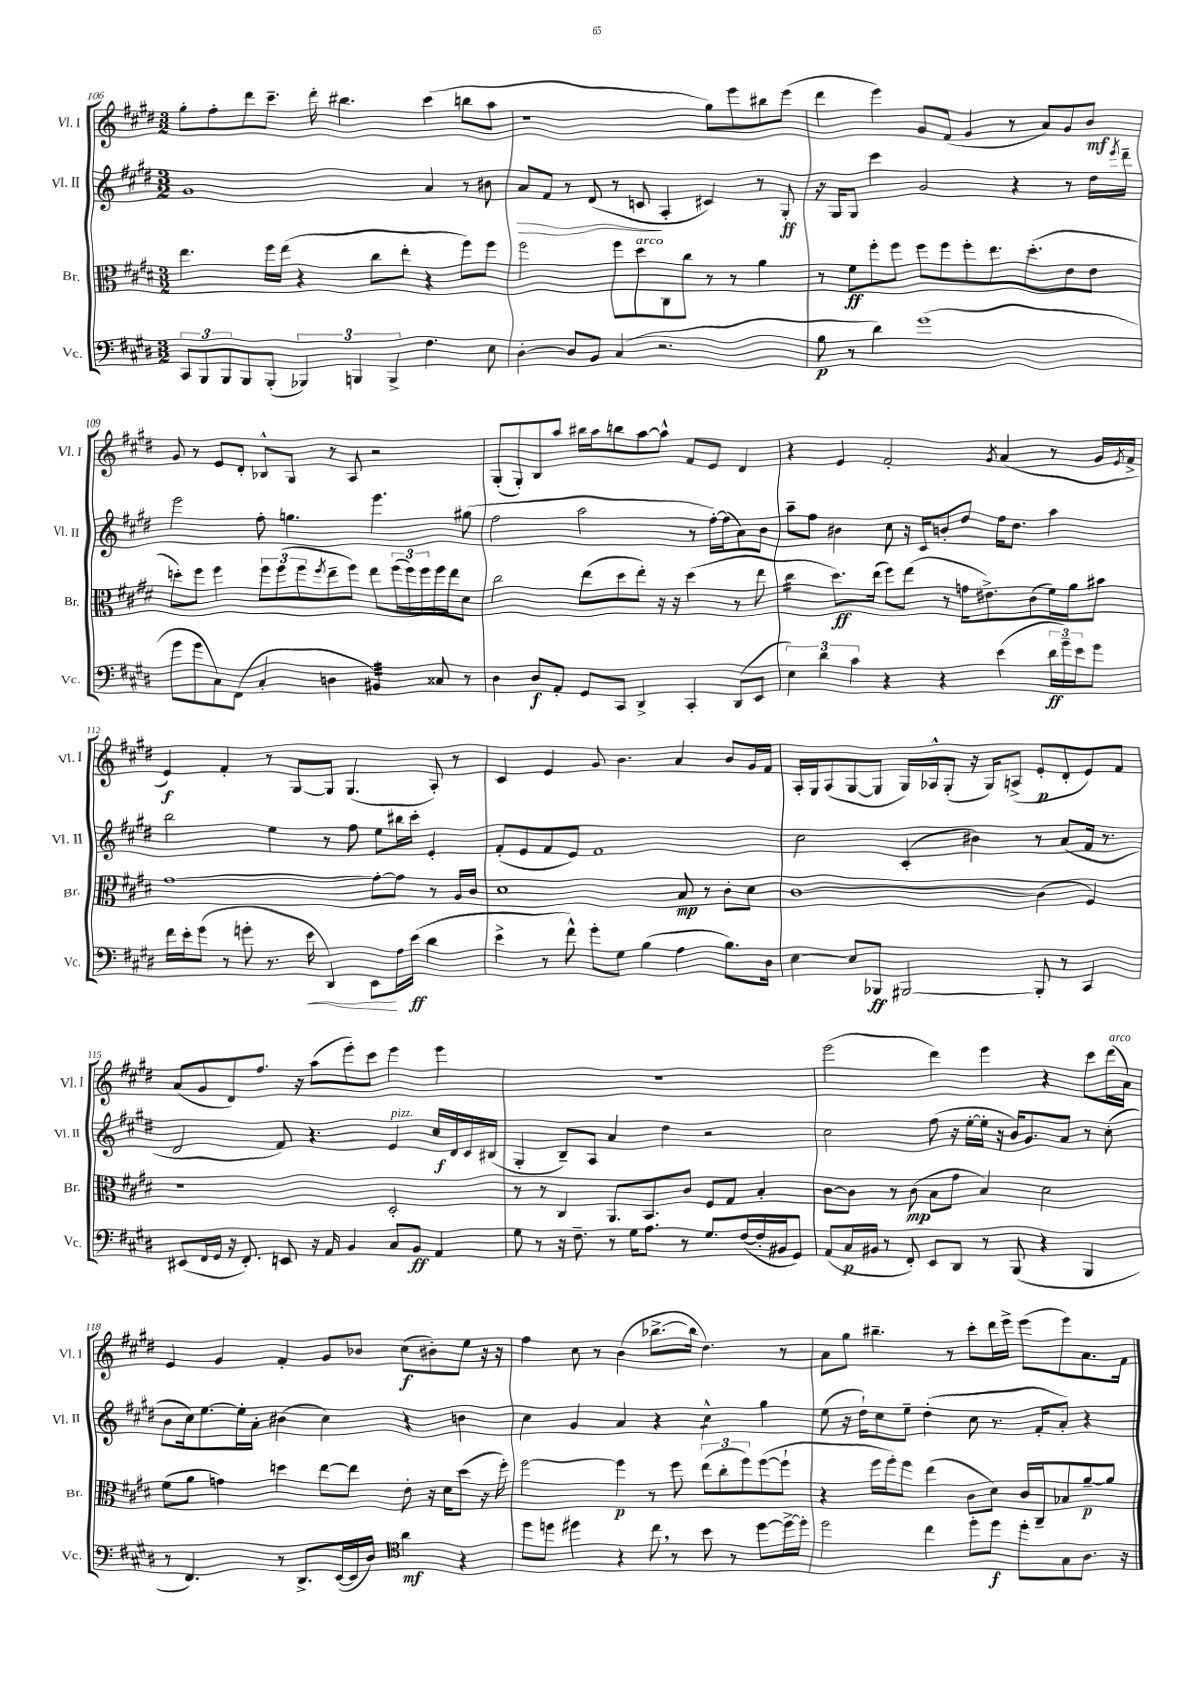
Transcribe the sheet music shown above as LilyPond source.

<<
\new StaffGroup <<
\new Staff = "s0" \with { instrumentName = "Vl. I" shortInstrumentName = "Vl. I" } {
    \clef treble \key e \major \numericTimeSignature \time 3/2
    gis''8-. fis''8-. dis'''8 cis'''8.-- dis'''16-. bis''4. cis'''4( b''8 a''8 |
    r1 gis''8) e'''8 bis''8 e'''8( |
    dis'''4 e'''4) gis'8 fis'8( gis'4 r8 a'8) gis'8 b'8\mf |
    gis'8 r8 e'8 dis'8-. bes8-^ gis8 r8 a8 r2 |
    gis8-.( gis8-.) b8 a''8 bis''16 a''16 b''8 a''8~ a''8-^ fis'8 e'8 dis'4 |
    r4 e'4 fis'2-. \acciaccatura { gis'8 } a'4( r8 gis'16 \acciaccatura { e'8 } fis'16-> |
    e'4\f) fis'4-. r8 gis8~ gis8 gis4.( a8-.) r8 |
    cis'4 e'4 gis'8 b'4. a'4 b'8 gis'16 fis'16 |
    a16-. gis16 a8( gis8~ gis8 gis16) aes16-^ gis8-.( r16 gis16) a8->( e'8-.\p dis'8-. e'8) fis'8 |
    a'8( gis'8 dis'8) fis''8. r16 a''8( e'''8-.) cis'''8 e'''4 e'''4 |
    R1. |
    e'''2( dis'''4) e'''4 r4 cis'''8 dis'''16^\markup { \italic "arco" }( a'16) |
    e'4 gis'4 fis'4-. gis'8 bes'8 cis''8\f( bis'8-.) e''8 r16 r16 |
    fis''4 cis''8 r8 b'4( bes''8.~-> bes''16 dis''4.) r8 |
    a'8 gis''8 bis''4.-- r8 cis'''8-. dis'''16 e'''16-> e'''8( e'''8) a'8. fis'16 \bar "|." |
}
\new Staff = "s1" \with { instrumentName = "Vl. II" shortInstrumentName = "Vl. II" } {
    \clef treble \key e \major \numericTimeSignature \time 3/2
    gis'1 a'4 r8 bis'8 |
    a'8\> fis'8 r8 dis'8( r8 c'8\! a4-. cis'4) r8 gis8-.\ff |
    r16 gis16 gis8 cis'''4 gis'2 r4 r8 dis''16 \acciaccatura { e'''8 } dis'''16-- |
    e'''2 fis''8-. g''4. e'''4. gis''8( |
    fis''2 a''2 r8 fis''16~-.) fis''16( a'8) b'8 |
    a''8-- fis''8 bis'4 cis''8 r16 cis'16 b'8-. dis''8 fis''16 dis''8. a''4 |
    b''2 e''4 r8 fis''8 e''8 bis''16 cis'''16-. e'4-. |
    fis'8-.( e'8 fis'8 e'8) fis'1 |
    cis''2 cis'4-.( bis'4) r8 a'8( fis'16 r8. |
    dis'2 fis'8) r4. e'4^\markup { \italic "pizz." } cis''16\f dis'16 cis'16 bis16( |
    gis4-. b8--) a8 a'4 dis''4 r2 |
    cis''2 fis''8( r16 e''16~-. e''16-. r16 b'16) gis'8. a'8 r8 cis''8-.( |
    b'8 cis''16) e''8.~ e''16-. a'16-. bis'4( cis''4) r4 b'4 |
    cis''4 gis'4 a'4 r4 cis''4:8-^ gis''4 |
    e''8( r16 dis''16-!) cis''8 e''8-- dis''4-.( cis''8 r8. fis'16-. a'8-.) r4 \bar "|." |
}
\new Staff = "s2" \with { instrumentName = "Br." shortInstrumentName = "Br." } {
    \clef alto \key e \major \numericTimeSignature \time 3/2
    e''4. fis''16 e''16( r4 cis''8 e''8-. r4 fis''8) fis''8 |
    fis''2 fis''8 dis''8^\markup { \italic "arco" } cis8 cis''8 r8 r8 a'4 |
    r8 fis'8\ff fis''8-. fis''8 fis''8 fis''8 fis''8-. e''8. dis''8.-.( e'8 e'8 |
    d''8-.) fis''8 fis''4 \tuplet 3/2 { fis''8 fis''8( fis''8 } \acciaccatura { fis''8 } e''8-- fis''8) e''8 \tuplet 3/2 { fis''16( fis''16) fis''16 } fis''16 e''16 dis'8 |
    cis''2 e''8( dis''8 e''8-.) r16 r16 dis''4( r8 e''8 |
    cis''4:16 dis''8.\ff) e''16( fis''8) e''8( r8 g'16 eis'8.->) cis'8( fis'16) a'16 bis'8 |
    gis'1~ gis'8~-. gis'8 r8 a16 cis'16 |
    dis'1 b8\mp r8 cis'8-. dis'8 |
    cis'1~ cis'4( fis4) |
    r1 dis2-. |
    r8 r8 cis4 a,8. b,8. cis'8 fis8 gis8 b4-. |
    cis'8~ cis'8 r8 cis'8\mp( b8 gis'8 b4) dis'2 |
    fis'8( a'8 g'4) d''4 e''8~ e''8 e'8-. r16 dis'16 d''8( r16 fis''16-.) |
    fis''2~ fis''4\p r8 fis''8 \tuplet 3/2 { e''8( cis''8-. fis''8) } fis''8~( fis''8-! |
    r4 fis''16 fis''16-.) fis''8 e''4( cis'8 dis'8) cis'16 cis16-- bes8 a'8~--\p a'8 \bar "|." |
}
\new Staff = "s3" \with { instrumentName = "Vc." shortInstrumentName = "Vc." } {
    \clef bass \key e \major \numericTimeSignature \time 3/2
    \tuplet 3/2 { cis,8 b,,8 b,,8 } b,,8 b,,8-.( \tuplet 3/2 { bes,,4) b,,4 b,,4-> } fis4. e8 |
    dis4~-. dis8 b,8 cis4( r2. |
    b8\p r8 dis'4) gis'1( |
    gis'8 gis'8 cis8) fis,8( cis4-. d4 bis,4:32) cisis8 r8 |
    dis4 dis8\f a,8-. gis,8 cis,8 dis,4-> cis,4-. dis,8( e,8 |
    \tuplet 3/2 { e4) dis'4 cis'4 } r4 r4 e'4( \tuplet 3/2 { dis'16\ff gis'16--) e'16 } gis'8 |
    fis'16 e'16-. gis'8( r8 g'8-. r8. e'16\< dis,4) e,8\! a16 e'16\ff( dis'4 |
    e'4-> r8 fis'8-^) gis'8-. gis8 b4( a4 b8.) dis16 |
    e4~ e8 bes,,8\ff bis,,2~ bis,,8-. r8 cis,4 |
    eis,8( fis,16 gis,16 r16 fis,8.-.) e,8 r16 a,16 b,4 cis8 b,8\ff a,4 |
    gis8 r8 r16 fis8.-- r8 gis16 a8. r8 gis8. fis16~( fis16-. bis,16 gis,8) |
    a,8( cis16\p bis,16 r8 fis,8-.) e,8 dis,8 r8 b,,8( r4 b,,4 |
    r8 fis,4.) r8 dis,8.-> e,16~( e,16 dis16) \clef tenor a'4\mf r4 |
    dis''8 d''8 dis''4 r4 cis''8 \breathe r8 b'8 r8 dis''8~ dis''16~-> dis''16-. |
    dis''2 cis''4 dis''8-. dis''8\f dis''8-. gis8 a8. r16 \bar "|." |
}
>>
>>
\layout { \context { \Score currentBarNumber = #106 } }
